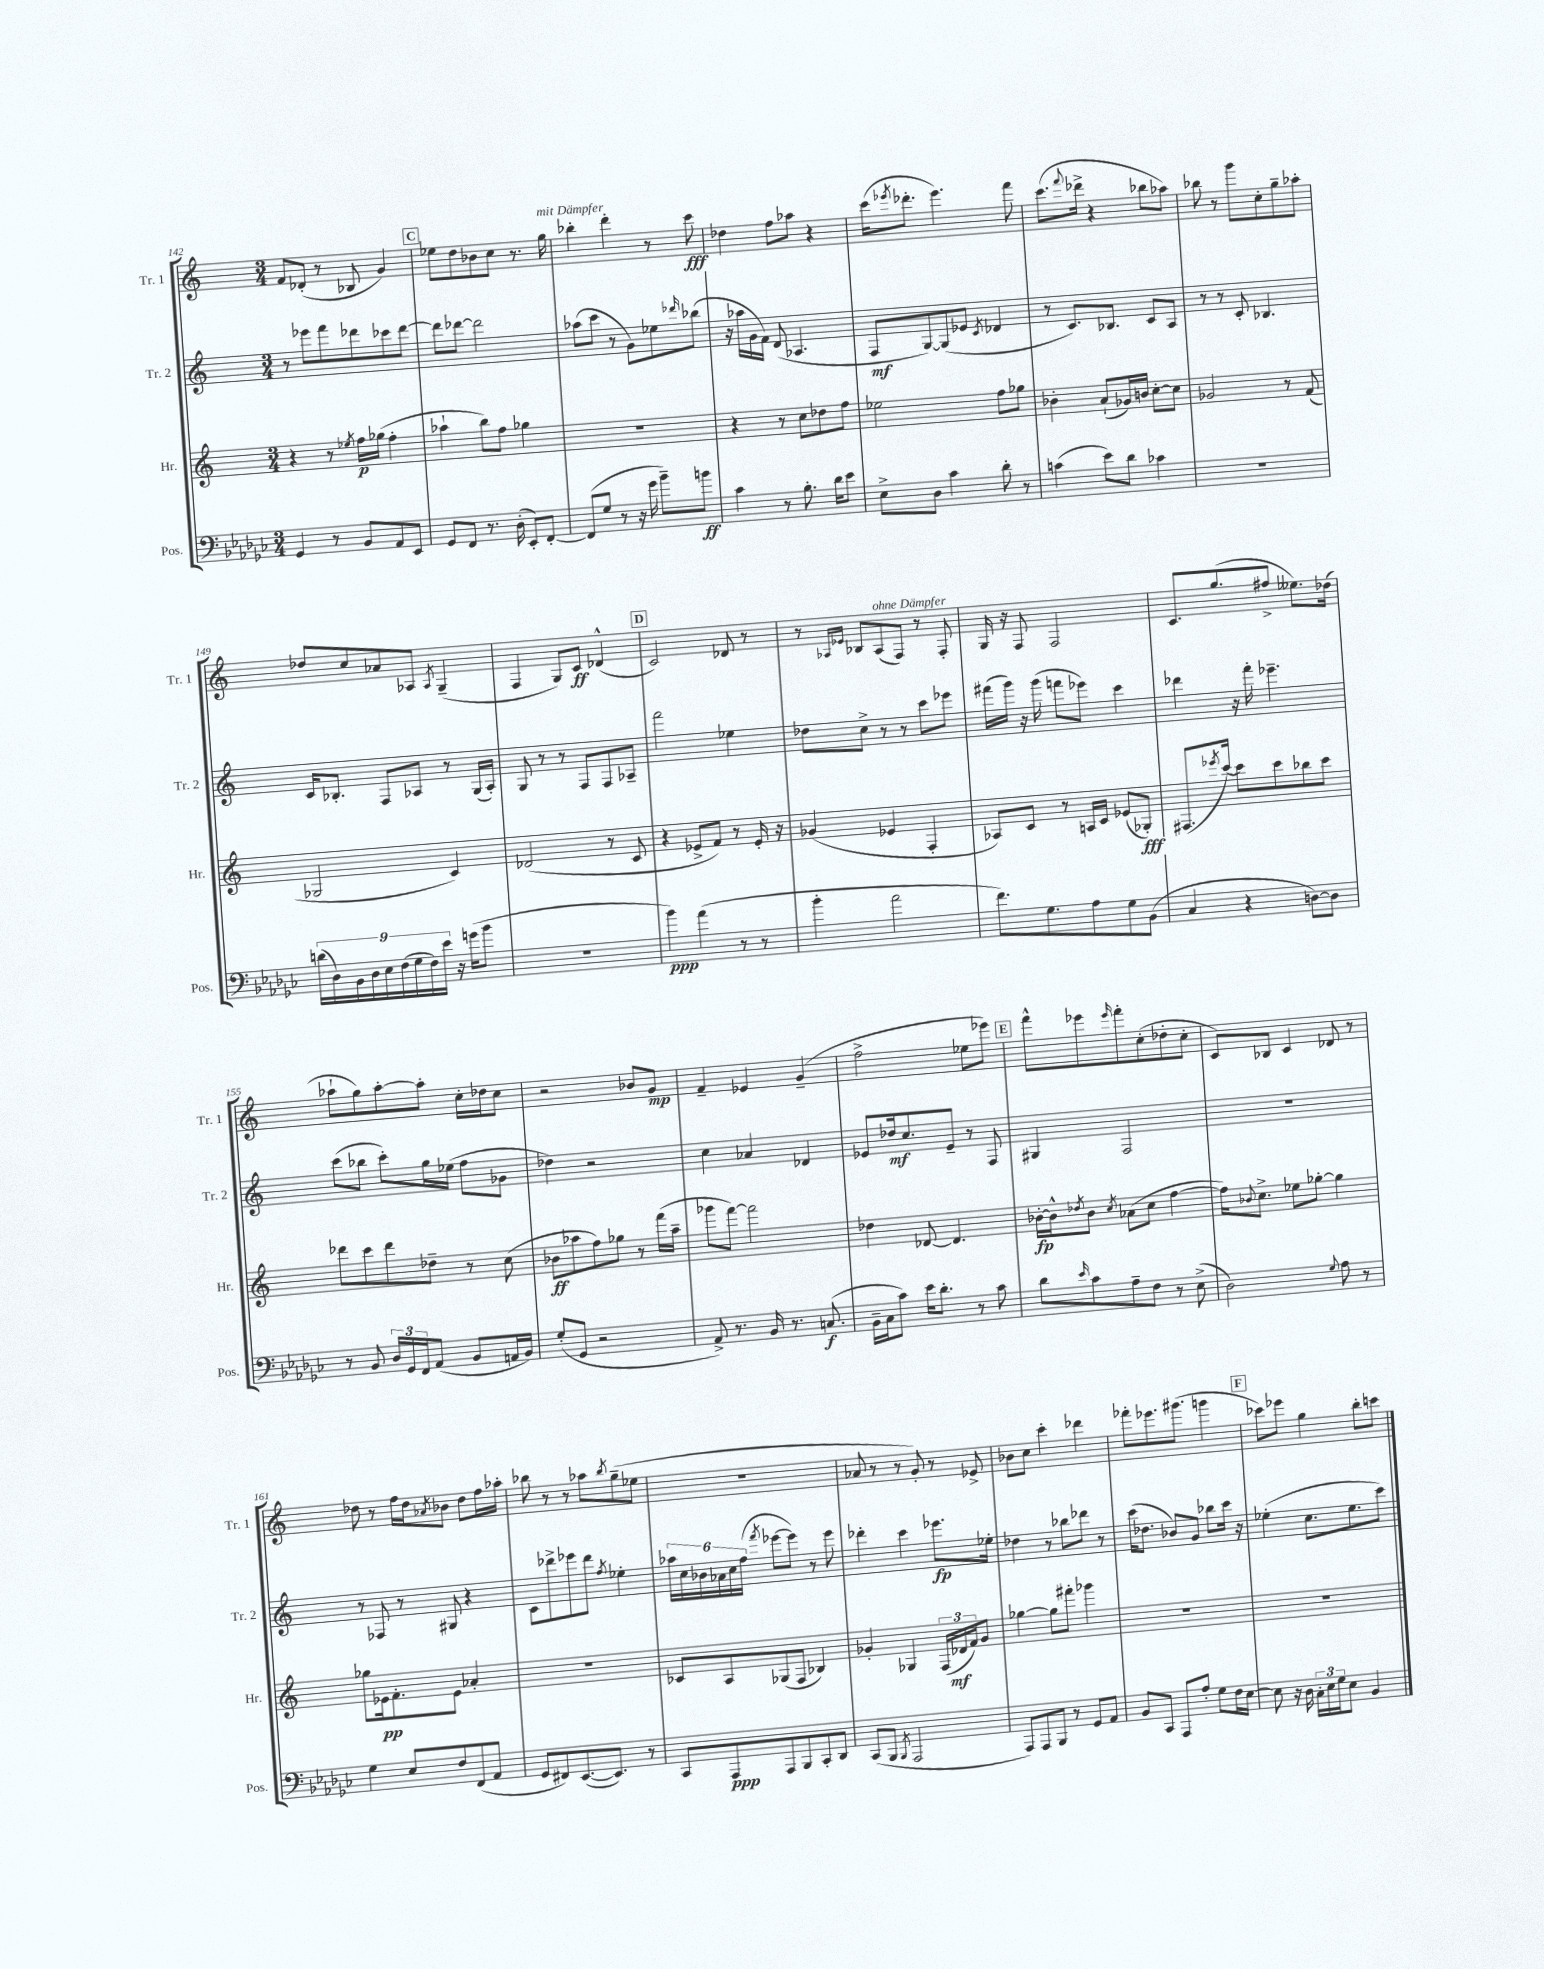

**kern	**dynam	**kern	**dynam	**kern	**dynam	**kern	**dynam
*part4	*part4	*part3	*part3	*part2	*part2	*part1	*part1
*staff4	*staff4	*staff3	*staff3	*staff2	*staff2	*staff1	*staff1
*I"Pos.	*	*I"Hr.	*	*I"Tr. 2	*	*I"Tr. 1	*
*I'Pos.	*	*I'Hr.	*	*I'Tr. 2	*	*I'Tr. 1	*
*clefF4	*	*clefG2	*	*clefG2	*	*clefG2	*
*k[b-e-a-d-g-c-]	*	*k[]	*	*k[]	*	*k[]	*
*M3/4	*	*M3/4	*	*M3/4	*	*M3/4	*
=142	=142	=142	=142	=142	=142	=142	=142
4GG-/	.	4r	.	8r	.	8f/L	.
.	.	.	.	8eee-X\L	.	(8d-X'/J	.
8r	.	8r	.	8fff\	.	8r	.
.	.	8qee-X/	.	.	.	.	.
8BB-/L	.	16ff\LL	p	8ddd-X\	.	8B-X/	.
.	.	(16gg-X\JJ	.	.	.	.	.
8AA-/	.	4ff'\	.	8ccc-X\	.	4g/)	.
8EE-/J	.	.	.	[8ddd-\J	.	.	.
!!LO:REH:place=s1:t=C
=143	=143	=143	=143	=143	=143	=143	=143
8GG-/L	.	4aa-X`\	.	8ddd-\L]	.	8ee-X\L	.
8FF/J	.	.	.	[8ddd-X\J	.	8dd\	.
8.r	.	8bb\L)	.	2ddd-\]	.	8b-X\	.
.	.	8ff\J	.	.	.	8cc\J	.
(16D-'\	.	.	.	.	.	.	.
8EE-'/L)	.	4gg-X\	.	.	.	8.r	.
[8FF'/J	.	.	.	.	.	.	.
!	!	!	!	!	!	!LO:TX:a:i:t=mit Dämpfer	!
.	.	.	.	.	.	16gg\	.
=144	=144	=144	=144	=144	=144	=144	=144
(8FF/L]	.	2.r	.	(8aa-X\L	.	4bb-X'\	.
8G-/J	.	.	.	8ccc\J	.	.	.
8r	.	.	.	8r	.	4ddd'\	.
16r	.	.	.	8g\L)	.	.	.
16g-\	.	.	.	.	.	.	.
8b-~\L)	.	.	.	8ee-X\	.	8r	.
.	.	.	.	16qqddd-X/	.	.	.
8bn\J	ff	.	.	(8bb-X\J	.	8ccc\	fff
=145	=145	=145	=145	=145	=145	=145	=145
4c-\	.	4r	.	16r	.	4dd-X\	.
.	.	.	.	16aa-X\LL	.	.	.
.	.	.	.	16g\	.	.	.
.	.	.	.	16f\JJ)	.	.	.
8r	.	8r	.	(8d/	.	8ff\L	.
8.B-'\	.	8cc\L	.	4.A-X/	.	8aa-X\J	.
.	.	8dd-X\	.	.	.	4r	.
16d-\KL	.	.	.	.	.	.	.
8e-\J	.	8ff\J	.	.	.	.	.
=146	=146	=146	=146	=146	=146	=146	=146
8E-^\L	.	2ee-X\	.	8F/L	mf	(16ccc\KL	.
.	.	.	.	.	.	8qeee-X/	.
.	.	.	.	.	.	8.ddd-X'\J	.
8D-\J	.	.	.	[8G/)	.	.	.
4c-\	.	.	.	(8G/]	.	4.eee-\)	.
.	.	.	.	8e-X/J	.	.	.
.	.	.	.	8qc/	.	.	.
8d-'\	.	8ff\L	.	4d-X/	.	.	.
8r	.	8gg-X\J	.	.	.	8fff\	.
=147	=147	=147	=147	=147	=147	=147	=147
(4cn\	.	4b-X'\	.	8r	.	(8.ccc\L	.
.	.	.	.	8.c/L)	.	.	.
.	.	.	.	.	.	8qqfff/	.
.	.	.	.	.	.	16ddd-X^\Jk	.
8e-\L)	.	(8a`/L	.	.	.	4r	.
.	.	.	.	8.B-X/J	.	.	.
8d-\J	.	16g-X/L)	.	.	.	.	.
.	.	16bn/JJ	.	.	.	.	.
4c-X\	.	[8cc'\L	.	8c/L	.	8bb-X\L	.
.	.	8cc\J]	.	8A/J	.	8aa-X\J)	.
=148	=148	=148	=148	=148	=148	=148	=148
2.r	.	2g-X/	.	8r	.	8bb-X\	.
.	.	.	.	8r	.	8r	.
.	.	.	.	8c'/	.	8ggg\L	.
.	.	.	.	4.B-X/	.	8cc'\	.
.	.	8r	.	.	.	8gg~\	.
.	.	(8f/	.	.	.	8aa-X'\J	.
!!LO:LB:g=z
=149	=149	=149	=149	=149	=149	=149	=149
(18dn\LL	.	2G-X/	.	16c/KL	.	8dd-X/L	.
18D-\)	.	.	.	.	.	.	.
.	.	.	.	8.B-X'/J	.	.	.
18BB-\	.	.	.	.	.	.	.
.	.	.	.	.	.	8cc/	.
18D-\	.	.	.	.	.	.	.
18E-\	.	.	.	.	.	.	.
.	.	.	.	8F/L	.	8a-X/	.
(18F\	.	.	.	.	.	.	.
18G-\	.	.	.	.	.	.	.
.	.	.	.	8A-X/J	.	8A-X/J	.
18F\)	.	.	.	.	.	.	.
18e-\JJ	.	.	.	.	.	.	.
.	.	.	.	.	.	8qA-/	.
16r	.	4c/)	.	8r	.	(4G~/	.
(16gn\KL	.	.	.	.	.	.	.
8b-\J	.	.	.	(16G/LL	.	.	.
.	.	.	.	16A-'/JJ)	.	.	.
=150	=150	=150	=150	=150	=150	=150	=150
2.r	.	(2d-X/	.	8G/	.	4F/	.
.	.	.	.	8r	.	.	.
.	.	.	.	8r	.	8G/L)	.
.	.	.	.	8F/L	.	8c/J	ff
.	.	8r	.	8F/	.	(4d-X^^/	.
.	.	8c/	.	8A-X~/J	.	.	.
!!LO:REH:place=s1:t=D
=151	=151	=151	=151	=151	=151	=151	=151
4b-\)	ppp	4r	.	2fff\	.	2c/)	.
(4a-\	.	8e-X^/L	.	.	.	.	.
.	.	8f/J)	.	.	.	.	.
8r	.	8r	.	4ee-X\	.	8d-X/	.
8r	.	16e-'/	.	.	.	8r	.
.	.	16r	.	.	.	.	.
=152	=152	=152	=152	=152	=152	=152	=152
4b-'\	.	(4g-X/	.	8dd-X\L	.	8r	.
.	.	.	.	.	.	16qqA-X/LL	.
.	.	.	.	.	.	16qqe-X/JJ	.
.	.	.	.	8cc^\J	.	8B-X/L	.
!	!	!	!	!	!	!LO:TX:a:i:t=ohne Dämpfer	!
2a-\	.	4e-X/	.	8r	.	(8A-/	.
.	.	.	.	8r	.	8F/J)	.
.	.	4F'/	.	8ccc\L	.	8r	.
.	.	.	.	8eee-X\J	.	8F'/	.
=153	=153	=153	=153	=153	=153	=153	=153
8.f\L)	.	8A-X/L)	.	(16fff#X\LL	.	16G/	.
.	.	.	.	16ggg\JJ)	.	16r	.
.	.	8c/J	.	16r	.	8F/	.
8.G-\	.	.	.	(16ggg\	.	.	.
.	.	8r	.	8fffn\L	.	2F/	.
8A-\	.	16An/LL	.	8eee-X\J)	.	.	.
.	.	16c/JJ	.	.	.	.	.
8G-\	.	(8e-X/L	.	4ccc\	.	.	.
(8BB-\J	.	8G-X'/J)	fff	.	.	.	.
=154	=154	=154	=154	=154	=154	=154	=154
4C-/	.	(8.F#X/L	.	4ddd-X\	.	8.c/L	.
.	.	8qeee-X/	.	.	.	.	.
.	.	[16ccc/Jk)	.	.	.	(8.gg/	.
4r	.	8ccc\L]	.	16r	.	.	.
.	.	.	.	16fff'\	.	.	.
.	.	8ccc\	.	4.eee-X~\	.	8ff#X^/J	.
[8Dn\L)	.	8bb-X\	.	.	.	8.ee--X\L)	.
8D\J]	.	8ccc\J	.	.	.	.	.
.	.	.	.	.	.	(16dd-X\Jk	.
!!LO:LB:g=z
=155	=155	=155	=155	=155	=155	=155	=155
8r	.	8ddd-X\L	.	(8ccc\L	.	8aa-X`\L	.
8BB-/	.	8ccc\	.	8bb-X\J	.	8gg\)	.
24D-/LL	.	8ddd-\	.	8ccc'\L)	.	[8aa-'\	.
24GG-/	.	.	.	.	.	.	.
24FF/J	.	.	.	.	.	.	.
(8AA-/J	.	8dd-X~\J	.	16gg\L	.	8aa-'\J]	.
.	.	.	.	(16ee-X\JJ	.	.	.
8BB-/L	.	8r	.	8ff\L	.	16cc'\LL	.
.	.	.	.	.	.	16dd-X\J	.
16AAn/L	.	(8cc\	.	8g-X\J	.	8cc\J	.
16BB-/JJ)	.	.	.	.	.	.	.
=156	=156	=156	=156	=156	=156	=156	=156
(8G-'/L	.	8b-X\L	ff	4dd-X\)	.	2r	.
8GG-/J	.	8aa-X\	.	.	.	.	.
2r	.	8ff\)	.	2r	.	.	.
.	.	8gg-X\J	.	.	.	.	.
.	.	8r	.	.	.	8b-X/L	.
.	.	(16fff\LL	.	.	.	8g/J	mp
.	.	16aa-~\JJ	.	.	.	.	.
=157	=157	=157	=157	=157	=157	=157	=157
8AA-^/)	.	8ggg-X\L	.	4cc\	.	4f~/	.
8.r	.	[8fff\J)	.	.	.	.	.
.	.	2fff\]	.	4a-X/	.	4e-X/	.
16BB-/	.	.	.	.	.	.	.
8.r	.	.	.	.	.	.	.
.	.	.	.	4d-X/	.	(4g~/	.
(8.Cn/	f	.	.	.	.	.	.
=158	=158	=158	=158	=158	=158	=158	=158
16BB-~\LL	.	4dd-X\	.	8e-X/L	.	2ff^\	.
16C-\J	.	.	.	.	.	.	.
8c-\J)	.	.	.	16dd-X/k	mf	.	.
.	.	.	.	8.cc/	.	.	.
16e-\KL	.	[8d-X/	.	.	.	.	.
8.d-'\J	.	.	.	.	.	.	.
.	.	4.d-/]	.	8e-~/J	.	.	.
8r	.	.	.	8r	.	8ee-X\L	.
8c-\	.	.	.	8F/	.	8eee-X\J)	.
!!LO:REH:place=s1:t=E
=159	=159	=159	=159	=159	=159	=159	=159
8d-\L	.	[16b-X'\LL	fp	4G#X/	.	8fff^^\L	.
.	.	16b-^^\J]	.	.	.	.	.
16qqe-/	.	8qdd-X/	.	.	.	.	.
8c-\	.	8b-\J	.	.	.	8eee-X\	.
.	.	8qcc/	.	.	.	16qqeee-/	.
8A-~\	.	(8a-X\L	.	2F/	.	8fff'\	.
8F\J	.	8cc\J	.	.	.	(8cc'\	.
8r	.	[4ff\	.	.	.	8dd-X'\	.
(8E-^\	.	.	.	.	.	8cc'\J	.
=160	=160	=160	=160	=160	=160	=160	=160
2D-\)	.	16ff\KL])	.	2.r	.	8c/L)	.
.	.	8qqb-X/	.	.	.	.	.
.	.	8.cc^\J	.	.	.	.	.
.	.	.	.	.	.	8B-X/J	.
.	.	8ee-X\L	.	.	.	4c/	.
.	.	[8gg-X'\J	.	.	.	.	.
8qqG-/	.	.	.	.	.	.	.
8A-\	.	4gg-\]	.	.	.	8d-X/	.
8r	.	.	.	.	.	8r	.
!!LO:LB:g=z
=161	=161	=161	=161	=161	=161	=161	=161
4G-\	.	8gg-X\L	.	8r	.	8dd-X\	.
.	.	16e-X\k	pp	8F-X/	.	8r	.
.	.	8.f'\	.	.	.	.	.
8E-/L	.	.	.	8r	.	16ff\LL	.
.	.	.	.	.	.	16dd-\J	.
.	.	.	.	.	.	8qa-X/	.
8F/	.	8e-\J	.	8G#X/	.	8b-X\J	.
(8FF/	.	4a-X'/	.	4r	.	8dd-\L	.
8AA-/J	.	.	.	.	.	16ff\L	.
.	.	.	.	.	.	16aa-X'\JJ	.
=162	=162	=162	=162	=162	=162	=162	=162
8GG-/L	.	2.r	.	8c\L	.	8bb-X\	.
8FF#X/)	.	.	.	8ddd-X^\	.	8r	.
([8.EE-/	.	.	.	8eee-X\	.	8r	.
.	.	.	.	8ddd-\J	.	8aa-X\L	.
8.EE-/J])	.	.	.	.	.	.	.
.	.	.	.	8qff/	.	8qbb-/	.
.	.	.	.	4ee-X'\	.	(8gg~\	.
8r	.	.	.	.	.	8ee-X\J	.
=163	=163	=163	=163	=163	=163	=163	=163
8CC-/L	.	8c-X/L	.	24aa-X\LL	.	2.r	.
.	.	.	.	24cc\	.	.	.
.	.	.	.	24b-X\	.	.	.
8AAA-/	ppp	8A/	.	24a-X\	.	.	.
.	.	.	.	24cc\	.	.	.
.	.	.	.	(24ff\JJ	.	.	.
.	.	.	.	8qfff/	.	.	.
8AAA-/	.	(8G-X/	.	[8eee-X\L	.	.	.
8BBB-/	.	8F/J	.	8eee-\J])	.	.	.
8CC-'/	.	4B-X/)	.	8r	.	.	.
8DD-/J	.	.	.	8eee-\	.	.	.
=164	=164	=164	=164	=164	=164	=164	=164
(8CC-/L	.	4g-X'/	.	4ddd-X'\	.	8a-X/	.
8BBB-/J	.	.	.	.	.	8r	.
8qBBB-/	.	.	.	.	.	.	.
2AAA-/	.	4G-X/	.	4ccc\	.	8r	.
.	.	.	.	.	.	8g'/)	.
.	.	(24F/LL	.	8.eee-X\L	fp	8r	.
.	.	24d-X/	mf	.	.	.	.
.	.	24f/J)	.	.	.	.	.
.	.	8g-/J	.	.	.	8e-X^/	.
.	.	.	.	16ee-X'\Jk	.	.	.
=165	=165	=165	=165	=165	=165	=165	=165
8AAA-/L)	.	[4gg-X\	.	4dd-X\	.	8b-X\L	.
8AAA-/	.	.	.	.	.	8cc\J	.
8BBB-/J	.	8gg-\L]	.	8r	.	4ccc'\	.
8r	.	8fff#X'\J	.	8bb-X\L	.	.	.
8GG-/L	.	4ggg-X\	.	8ddd-X\J	.	4ddd-X\	.
8AA-/J	.	.	.	8r	.	.	.
=166	=166	=166	=166	=166	=166	=166	=166
8BB-/L	.	2.r	.	(16ccc\KL	.	8fff-X'\L	.
.	.	.	.	8.dd-X\J	.	.	.
8CC-/J	.	.	.	.	.	8.eee-X\	.
8AAA-/L	.	.	.	8b-X/L)	.	.	.
.	.	.	.	.	.	(8.ggg#X\J	.
8A-'/J	.	.	.	8g/J	.	.	.
8G-\L	.	.	.	8bb-X\L	.	4gggn\	.
16F\L	.	.	.	16ccc\Jk	.	.	.
[16E-\JJ	.	.	.	16r	.	.	.
!!LO:REH:place=s1:t=F
=167	=167	=167	=167	=167	=167	=167	=167
8E-\]	.	2.r	.	(4ee-X'\	.	8ccc-X\L)	.
16r	.	.	.	.	.	8eee-X\J	.
16D-\	.	.	.	.	.	.	.
24C-'\LL	.	.	.	8.cc\L	.	4gg\	.
24E-\	.	.	.	.	.	.	.
24G-\J	.	.	.	.	.	.	.
8E-\J	.	.	.	.	.	.	.
.	.	.	.	8.ee-\	.	.	.
4BB-/	.	.	.	.	.	8bb'\L	.
.	.	.	.	8ccc\J)	.	8cccn\J	.
==	==	==	==	==	==	==	==
*-	*-	*-	*-	*-	*-	*-	*-
